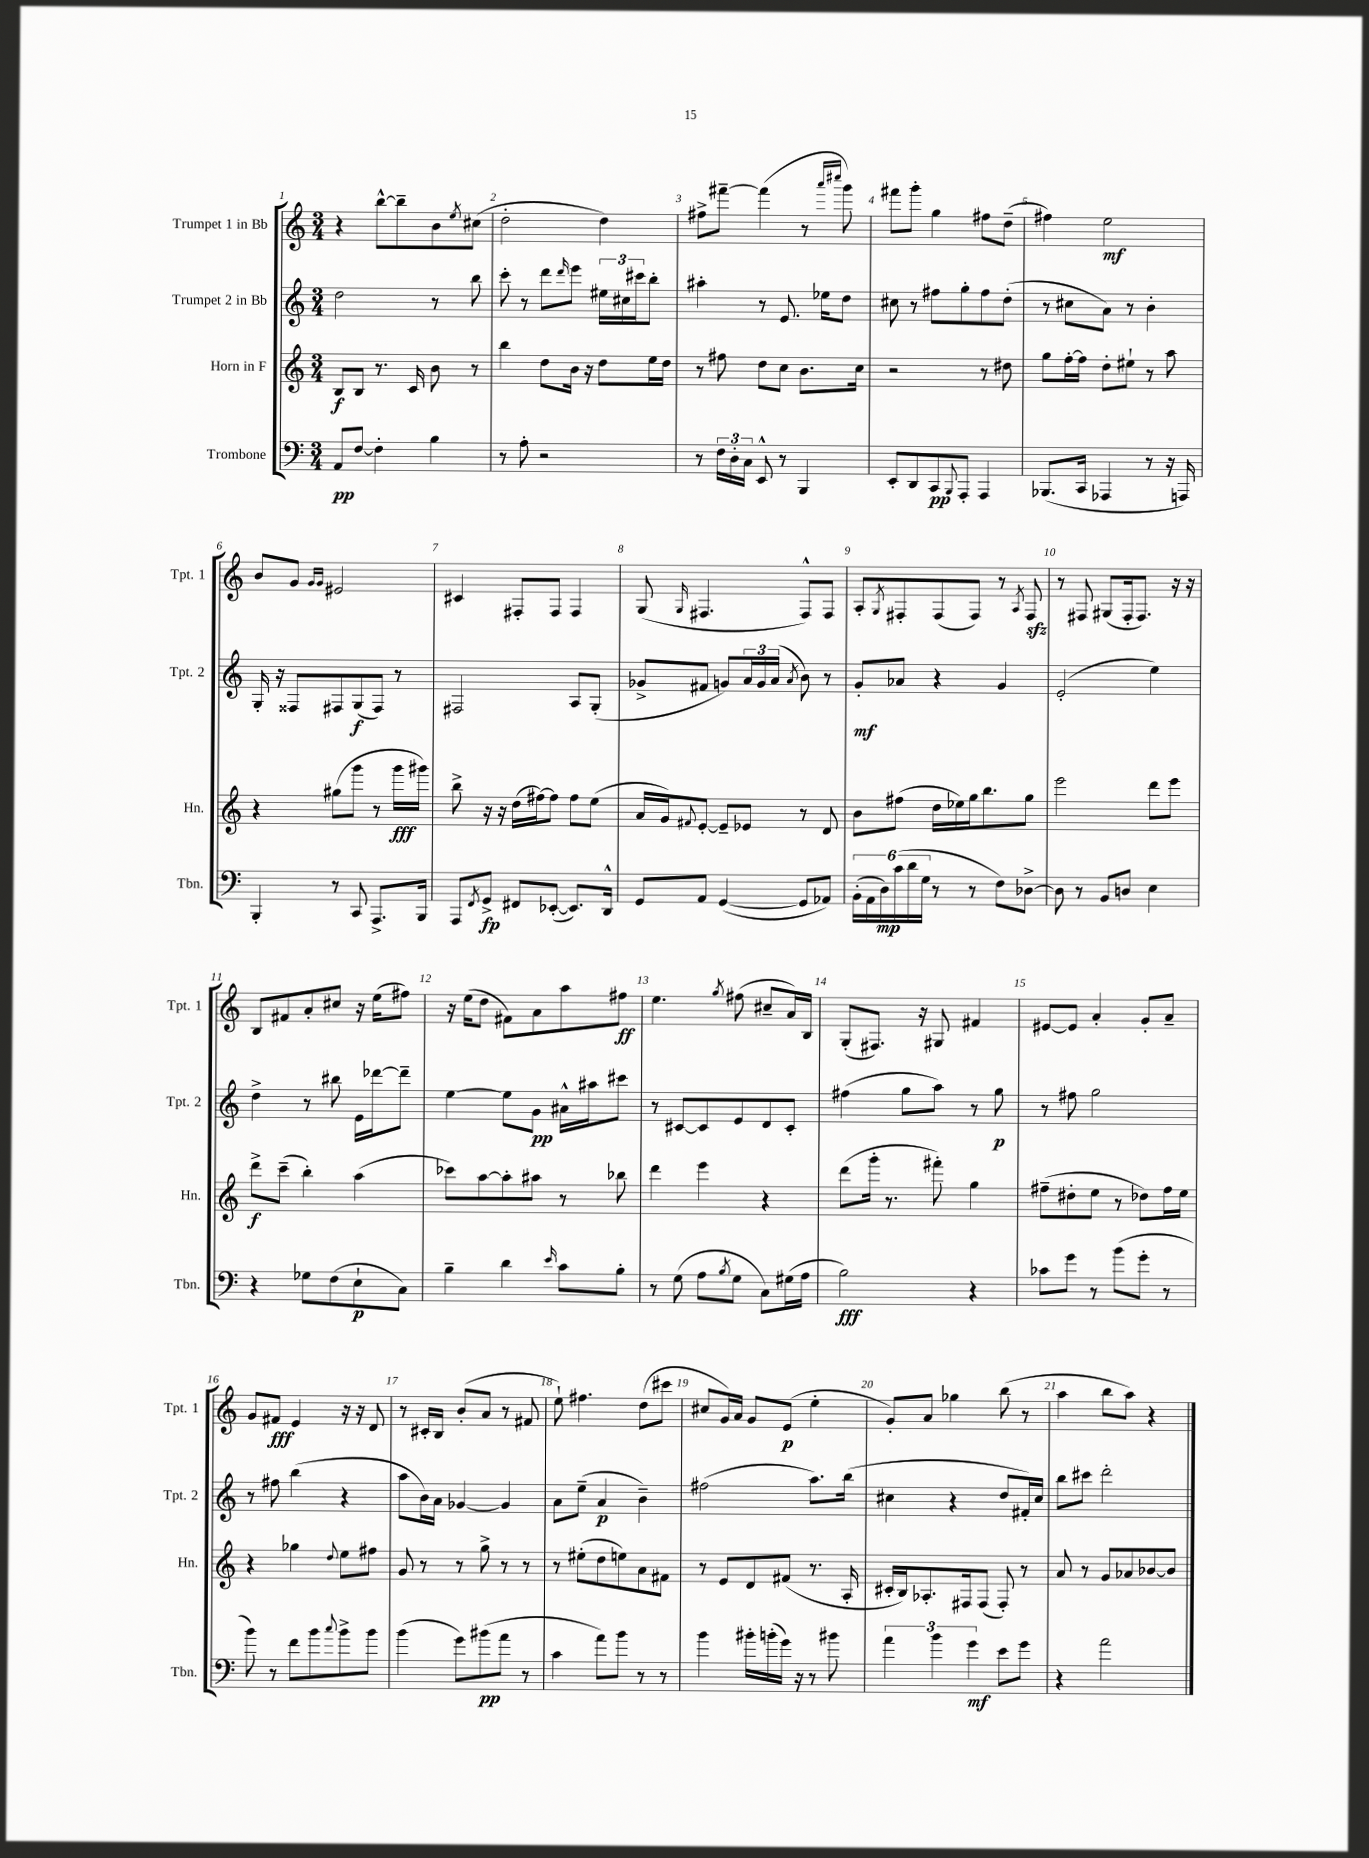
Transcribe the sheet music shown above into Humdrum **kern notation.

**kern	**kern	**kern	**kern
*staff4	*staff3	*staff2	*staff1
*clefF4	*clefG2	*clefG2	*clefG2
*k[]	*k[]	*k[]	*k[]
*M3/4	*M3/4	*M3/4	*M3/4
8AA	8B	2dd	4r
[8F	8B	.	.
4F']	8.r	.	[8bb^^
.	.	.	8bb~]
.	16c	.	.
4B	8b	8r	8b
.	.	.	8qee
.	8r	8bb	(8cc#
=	=	=	=
8r	4bb	8ccc'	2dd'
8A'	.	8r	.
2r	8dd	8ddd	.
.	.	16qqddd	.
.	16b	8eee	.
.	16r	.	.
.	8dd	24ee#	4dd)
.	.	24cc#	.
.	.	24ccc#	.
.	16ee	8bb'	.
.	16dd	.	.
=	=	=	=
8r	8r	4aa#'	8ff#^
24F	8ff#	.	[8fff#~
24D'	.	.	.
24C	.	.	.
8EE^^	8dd	8r	(4fff#]
8r	8cc	8.e	.
4BBB	8.b	.	8r
.	.	16ee-	.
.	.	.	16qqaaa
.	.	.	16qqcccc#
.	.	8dd	8ggg)
.	16cc	.	.
=	=	=	=
8EE'	2r	8cc#	8fff#
8DD	.	8r	8ggg'
8CC	.	8ff#	4gg
8qqBBB	.	.	.
8AAA'	.	8gg'	.
4AAA	8r	8ff#	8ff#
.	8dd#	(8dd'	(8dd~
=	=	=	=
(8.BBB-	8gg	8r	4ff#)
.	[16ff'	8cc#	.
16CC	16ff]	.	.
4AAA-	8dd'	8a)	2ee
.	8ee#`	8r	.
8r	8r	4b'	.
16r	8aa	.	.
16AAA)	.	.	.
=	=	=	=
4BBB'	4r	16G'	8b
.	.	16r	.
.	.	8F##	8g
.	.	.	16qqg
.	.	.	16qqg
8r	(8gg#	8F#	2e#
8CC	8ggg	(8G	.
8.AAA^	8r	8F#)	.
.	16ggg	8r	.
16BBB	16ggg#)	.	.
=	=	=	=
8AAA	8bb^	2F#	4c#
8qFF	.	.	.
8GG^	16r	.	.
.	16r	.	.
8FF#	(16dd	.	8F#'
.	[16ff#)	.	.
([8EE-'	8ff#]	.	8F#
8.EE-])	8ff#	8A	4F#
.	(8ee	(8G'	.
16DD^^	.	.	.
=	=	=	=
8GG	16a	8g-^	(8G
.	16g)	.	.
.	8qqf#	.	16qqG
8AA	[8e'	8f#	4.F#
([4GG	8e~]	8g)	.
.	8e-	24a	.
.	.	24g	.
.	.	(24a	.
.	.	8qa	.
8GG]	8r	8b)	8F#^^)
8AA-)	8d	8r	8F#
=	=	=	=
(24BB'	8b	8g'	8A'
24AA	.	.	.
24D)	.	.	.
.	.	.	8qG
(24c	(8ff#	8a-	8F#'
24d	.	.	.
24G	.	.	.
8r	16dd	4r	(8F#
.	16ee-)	.	.
8r	16gg	.	8F#)
.	8.bb	.	.
8F)	.	4g	8r
.	.	.	8qA
[8D-^	8gg	.	8F#
=	=	=	=
8D-]	2eee	(2e'	8r
8r	.	.	8F#
8BB	.	.	(8G#
8D	.	.	16F#'
.	.	.	8.F#)
4E	8ddd	4ee)	.
.	8eee	.	16r
.	.	.	16r
=	=	=	=
4r	8ddd^	4dd^	8B
.	(8ccc~	.	8f#
8G-	4bb')	8r	8a'
(8F	.	8bb#	8cc#
8E`	(4aa	16e	16r
.	.	[16ddd-	(16ee
8C)	.	8ddd-~]	8ff#)
=	=	=	=
4B~	8ccc-)	[4ee	16r
.	.	.	(16ee
.	[8aa	.	8dd
4d	8aa']	8ee]	8f#)
.	8aa#	8g	8a
16qqe	.	.	.
8c	8r	16a#^^	8aa
.	.	16aa#	.
8B'	8bb-	8ccc#	8ff#
=	=	=	=
8r	4ddd	8r	4.ee
(8G	.	[8c#	.
8A	4eee	8c#]	.
8qB	.	.	8qgg
8G	.	8e	(8ff#
8C)	4r	8d	8cc#~
(16G#	.	8c#'	16a)
16A	.	.	16B
=	=	=	=
2B)	(8ddd	(4ff#	(8G'
.	16ggg'	.	8.F#)
.	8.r	.	.
.	.	8gg	.
.	.	.	16r
.	8fff#')	8aa)	8G#
4r	4gg	8r	4f#
.	.	8gg	.
=	=	=	=
8c-	(8ff#~	8r	[8e#
8g	8dd#'	8ff#	8e#]
8r	8ee	2gg	4a'
(8b	8r	.	.
8g'	8dd-)	.	8g'
8r	16ff#	.	8a~
.	16ee	.	.
=	=	=	=
8b)	4r	8r	8g
8r	.	8ff#	8f#
8f	4gg-	(4bb	4e
8b	.	.	.
8qqcc	8qqdd	.	.
8b^	8ee	4r	16r
.	.	.	16r
8b	8ff#	.	8d
=	=	=	=
(4b	8g	8aa	8r
.	8r	16b)	16c#'
.	.	16a	16B
8g)	8r	[4g-	(8b'
(8b#	8gg^	.	8a
8a	8r	4g-]	8r
8r	8r	.	8f#
=	=	=	=
4c	8r	8a	8ee`)
.	(8ee#'	(8ee~	4.ff#
8a)	8dd	4a	.
8b	8ee)	.	.
8r	8a	4b~)	(8dd
8r	8f#	.	8ccc#
=	=	=	=
4b	8r	(2ff#	8cc#
.	8e	.	16g)
.	.	.	16a
16b#'	8d	.	8g
(16b'	.	.	.
16g)	(8f#	.	(8e
16r	.	.	.
8r	8.r	8.aa)	4ee'
8b#	.	.	.
.	16A'	(16bb	.
=	=	=	=
6a	16c#'	4cc#	8g')
.	16B)	.	.
.	8.A-'	.	8a
6b	.	.	.
.	.	4r	4gg-
.	16F#	.	.
6g	.	.	.
.	(8F#	.	.
8e	8F#')	8dd	(8bb
8g	8r	16f#')	8r
.	.	16cc#	.
=	=	=	=
4r	8a	8bb	4aa
.	8r	8ccc#	.
2a	8g	2ddd'	8bb
.	8a-	.	8aa)
.	[8b-	.	4r
.	8b-]	.	.
==	==	==	==
*-	*-	*-	*-
